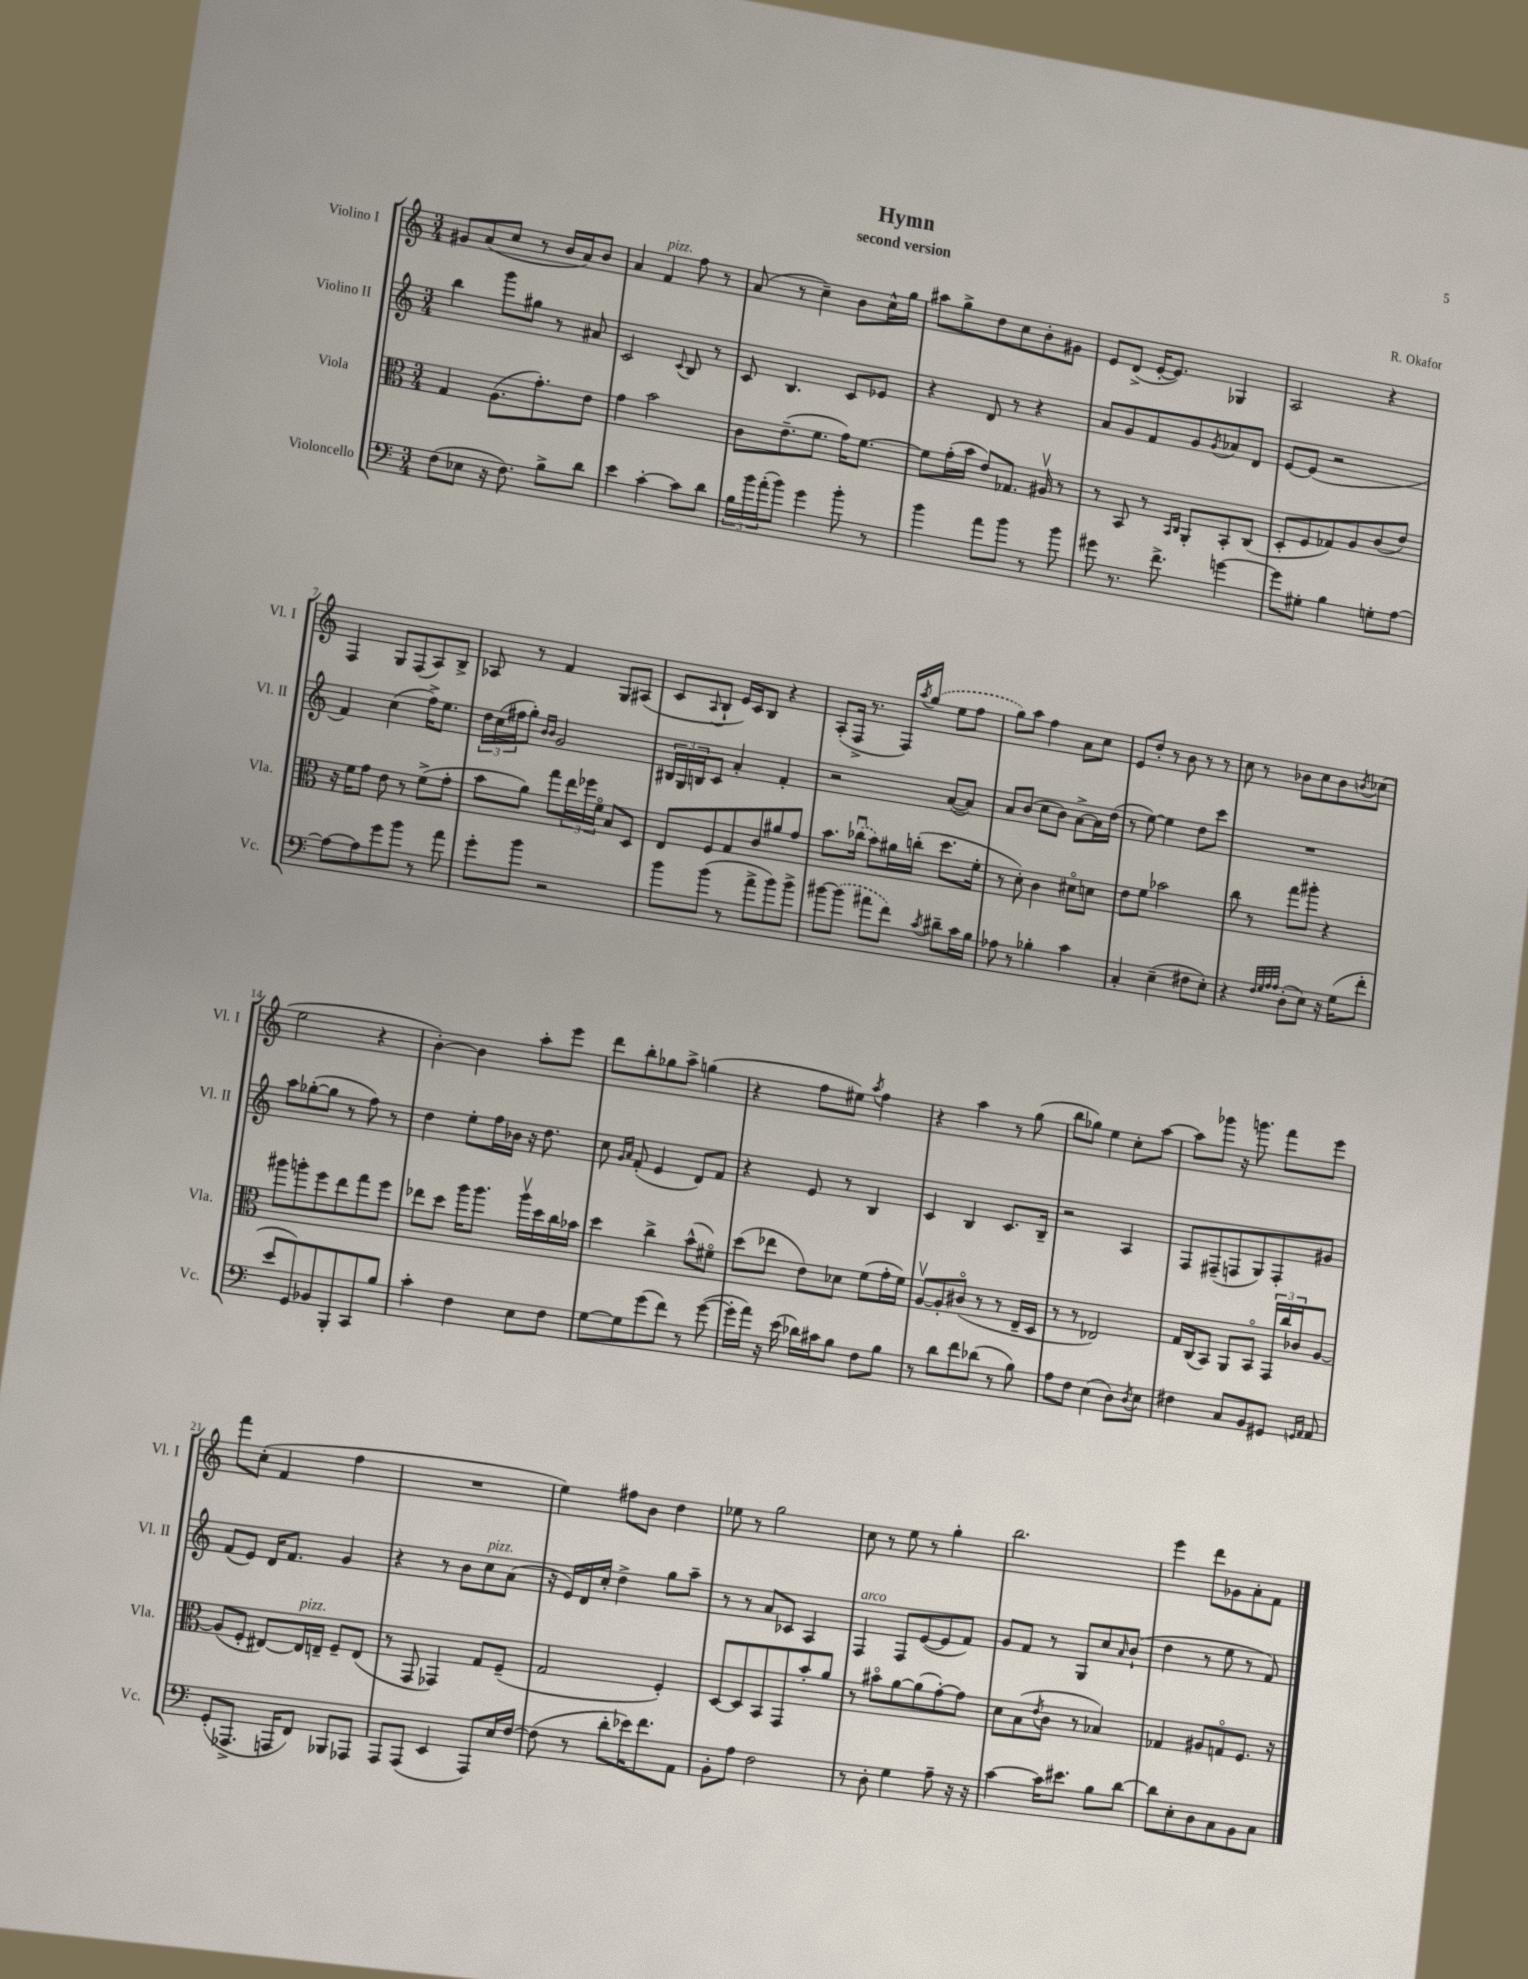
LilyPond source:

\header { title = "Hymn" composer = "R. Okafor" subtitle = "second version" }
<<
\new StaffGroup <<
\new Staff = "s0" \with { instrumentName = "Violino I" shortInstrumentName = "Vl. I" } {
    \clef treble \key c \major \numericTimeSignature \time 3/4
    gis'8 a'8( c''8 r8 b'16 a'16) b'8 |
    a'4 f'4^\markup { \italic "pizz." } f''8 r8 |
    a'8( r8 c''4--) b'8 c''16-^ g''16 |
    ais''8 g''8-> d''8 c''8 b'8-. gis'8 |
    e'8 d'8->( e'16~-. e'8.) ges4 |
    a2 r4 |
    f4 g8 f8( a8) b8-> |
    aes8 r8 f'4 g8 ais8( |
    c'8 \appoggiatura { a8 } b8-! e'16) c'16 b8 r4 |
    a8-.( f16-> r8. f16) \acciaccatura { a''8 } \once \slurDashed g''16( e''8 f''8 |
    g''8) a''8 f''4 a'8 c''8 |
    e'8 d''8-. r8 b'8 r8 r8 |
    c''8 r8 bes'8 c''8 bes'8 \acciaccatura { b'8 } ces''8( |
    e''2 r4 |
    b'4~-.) b'4 a''8-. e'''8 |
    d'''8 b''8-. ges''8 a''8-> g''4( |
    r4 f''8 eis''8) \acciaccatura { a''8 } f''4 |
    r4 a''4 r8 g''8( |
    b''8 ges''8) e''4 c''8-. a''8~ |
    a''8 ges'''8 r16 g'''8. f'''8 e'''8 |
    f'''8 c''8-.( f'4 f''4 |
    R2. |
    e''4) fis''8 b'8 d''4 |
    ees''8 r8 g''2 |
    c''8 r8 e''8 r8 g''4-. |
    b''2. |
    e'''4 d'''8 ges'8 a'8-. f'8 \bar "|." |
}
\new Staff = "s1" \with { instrumentName = "Violino II" shortInstrumentName = "Vl. II" } {
    \clef treble \key c \major \numericTimeSignature \time 3/4
    b''4 g'''8 gis''8 r8 ais'8 |
    c'2 \appoggiatura { c'8 } b8 r8 |
    c'8 b4. c'8 ees'8 |
    r4 d'8 r8 r4 |
    a'8 g'8 f'8 g'8 \acciaccatura { g'8 } aes'8 d'8 |
    e'8~ e'8( r2 |
    f'4) c''4( f''16->) e''8. |
    \tuplet 3/2 { d''16 c''16( fis''16 } g''8-.) \grace { b'16 b'16 } g'2 |
    \tuplet 3/2 { bis16 g16 b16 } c'8 a'4-. f'4-. |
    r2 a'8~( a'8) |
    a'8 b'8( c''8 b'8) a'8~-> a'16 d''16( |
    r8 e''8~) e''4 d''8 c'''8 |
    R2. |
    a''8 ges''8~-.( ges''8 r8 f''8) r8 |
    d''4 e''8-. f''16 bes'16 r16 d''8. |
    c''8 \grace { g'16 a'16 } f'8-.( e'4 d'8) f'8 |
    r4 e'8 r8 b4 |
    c'4 b4 c'8. b16-- |
    r2 a4 |
    f8 fis8--( f8 g8) f8-. gis'8 |
    f'8( e'8) d'16 f'8. g'4 |
    r4 r8 b'8 c''8^\markup { \italic "pizz." } a'8( |
    r16 e'16) d'16 c''16-. d''4-> g''8 a''8-- |
    r8 r8 a'8 ces'8 a4 |
    f4^\markup { \italic "arco" } f8 e'8~( e'8 f'8) |
    g'8 f'8 r8 g8 c''8 \grace { a'16 } b'8-!( |
    d''4 r8 e''8 r8 f'8) \bar "|." |
}
\new Staff = "s2" \with { instrumentName = "Viola" shortInstrumentName = "Vla." } {
    \clef alto \key c \major \numericTimeSignature \time 3/4
    g4 a8.( g'8.-.) e'8 |
    g'4 b'2 |
    c'8 e'8.--( f'8. g'16) f'8.~ |
    f'8 g'16-.( b'16 e'8) ges8. ais16\upbow r8 |
    r8 b,8 r8 \grace { b,16 c16 } a,8-. b,8-. c8( |
    d8-. f8 ges8) a8 c'8( e'8) |
    r16 f'16 g'8 e'8 r8 f'8->( g'8-. |
    b'8 a'8) g''8 \tuplet 3/2 { e''16 fes''16 f'16\flageolet } b8 d8 |
    e8 f8 g8 c'8 ais'8 g'8 |
    b'8. \once \slurDashed ces''16\downbow( b'8) ais'16 c''16-.( d''8. f'16-. |
    r8 d'8-.) c'4 dis'8\flageolet d'8 |
    e'8 f'8 bes'2 |
    c''8 r8 g''8 ais''8-. r4 |
    ais''8 a''8-. f''8 e''8 g''8 f''8 |
    ees''8 d''8 a''16 a''8. a''16\upbow d''16 c''16 bes'16 |
    d''4 c''4-> b'8-^( fis'8\flageolet) |
    d''8( ees''8 e'8) des'8 f'8( g'16-. f'16) |
    a8~\upbow a8-. cis'8\flageolet( r8 r8 e16-- d16 |
    r8 r8 ees2) |
    g16 c16( b,8) a,8 b,8\flageolet \tuplet 3/2 { g,16 c''16 ces'16 } a8~ |
    a8( f8-. eis8~) eis16^\markup { \italic "pizz." } e16-- f8-- e8( |
    r8 g,8 ges,4) g8 f8--( |
    g2 f4-.) |
    d8~ d8 b,8 g,8 b'8-. a'8 |
    r8 bis'8\flageolet a'8~ a'8( g'8~-.) g'8 |
    d'8 b8( \acciaccatura { e'8 } c'8 r8 bes4) |
    ges4 ais8 g8\flageolet f8. r16 \bar "|." |
}
\new Staff = "s3" \with { instrumentName = "Violoncello" shortInstrumentName = "Vc." } {
    \clef bass \key c \major \numericTimeSignature \time 3/4
    f8( ees8 r16 f8.) b8-> d'8 |
    e'4 c'4~-. c'8 d'8 |
    \tuplet 3/2 { b16 b'16 a'16-.( } b'8) g'4 b'8-. r8 |
    b'4 a'8 b'8 r8 b'8 |
    gis'8 r8. f'8.-> g'4~ |
    g'8 gis8-. b4 g8-. a8~ |
    a8~ a8 g'8 b'8 r8 a'8 |
    g'8-. b'8 r2 |
    b'8 b'8( r8 a'8-> b'8) b'8-> |
    bis'8~ \once \slurDashed bis'8( ais'8 f'8) \acciaccatura { c'8 } dis'8-- c'16 b16 |
    aes8 r8 bes4-. c'4 |
    c4-. e4--( fis8 e8-.) |
    r4 \grace { f32 g32 a32 a32 } d8-.( e8) r16 g16( f'8-. |
    e'8 g,8) bes,8 b,,8-. c,8 b8 |
    c'4-. f4 e8 f8 |
    g8~ g8 g'8( f'8) r8 g'8~( |
    g'16-. a'16) r16 e'16( des'16) cis'16 b8 f8 b8 |
    r8 d'8 f'8 des'8( r8 b8) |
    a8 f8 e4( d8) \acciaccatura { d8 } e8 |
    fis4 c8 b,8 gis,8 \grace { g,16 a,16 } a,8 |
    g,8-.( aes,,8.-> a,,16 f,8) bes,,8 aes,,8 |
    a,,8 a,,8( e,4 a,,8) e16 f16~ |
    f8( r8 d'8-. ees'16) f'8. a,8 |
    b,8-. a8 f2 |
    r8 d8-. g4 a8-- r16 r16 |
    c'4~ c'16 eis'8. b8 d'8~ |
    d'8 e8-. d8 c8 b,8 c8 \bar "|." |
}
>>
>>
